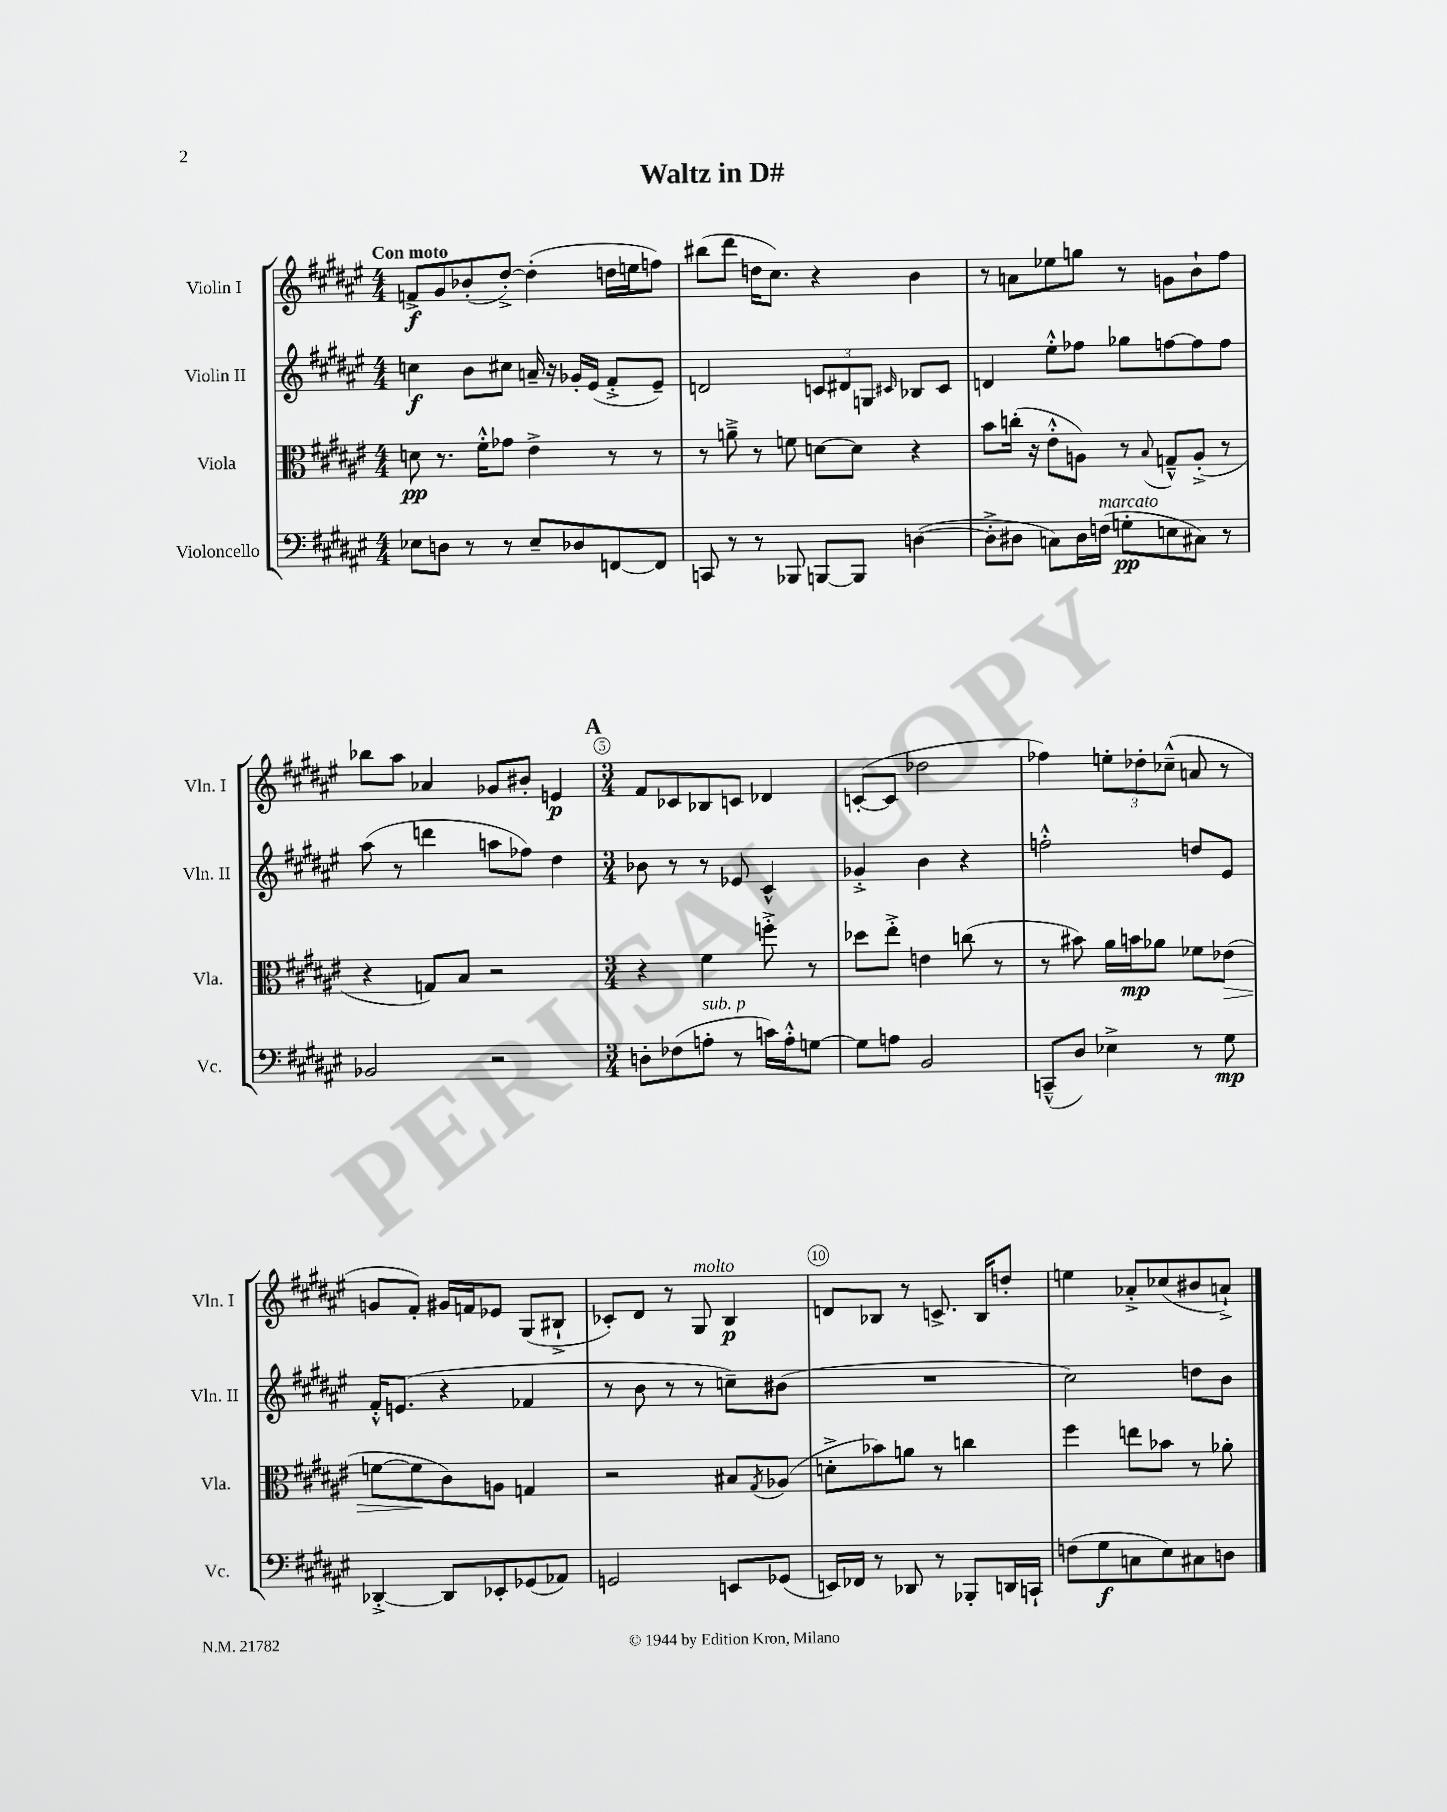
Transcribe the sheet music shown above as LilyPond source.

\header { title = "Waltz in D#" }
<<
\new StaffGroup <<
\new Staff = "s0" \with { instrumentName = "Violin I" shortInstrumentName = "Vln. I" } {
    \clef treble \key fis \major \numericTimeSignature \time 4/4 \tempo "Con moto"
    f'8->\f gis'8 bes'8-.( dis''8~-.->) dis''4-.( d''16 e''16 f''8) |
    bis''8( dis'''8 d''16 cis''8.) r4 b'4 |
    r8 a'8 ees''8 g''8 r8 g'8 b'8-! fis''8 |
    bes''8 ais''8 aes'4 ges'8 bis'8-. e'4\p |
    \mark \markup { \bold "A" } \numericTimeSignature \time 3/4 fis'8 ces'8 bes8 c'8 des'4 |
    c'8~-.( c'8 des''2 |
    fes''4) \tuplet 3/2 { e''8-. des''8-. ces''8---^( } a'8 r8 |
    g'8 fis'8-.) gis'16 f'16 ees'8 gis8( bis8-!-> |
    ces'8-.) dis'8 r8 gis8^\markup { \italic "molto" } b4\p |
    d'8 bes8 r8 c'8.-> bes16 d''8-. |
    e''4 aes'8-.-> ces''8( bis'8 a'8-!->) \bar "|." |
}
\new Staff = "s1" \with { instrumentName = "Violin II" shortInstrumentName = "Vln. II" } {
    \clef treble \key fis \major \numericTimeSignature \time 4/4
    c''4\f b'8 cis''8 a'16-- r16 ges'16-. eis'16( fis'8-.-> eis'8--) |
    d'2 \tuplet 3/2 { c'8 dis'8 g8 } \grace { cis'16 } bes8 cis'8 |
    d'4 eis''8-.-^ fes''8 ges''8 f''8~ f''8 f''8 |
    ais''8( r8 d'''4 a''8 fes''8) dis''4 |
    \mark \markup { \bold "A" } \numericTimeSignature \time 3/4 bes'8 r8 r8 ees'8 cis'4-^ |
    ges'4-.-> b'4 r4 |
    f''2-.-^ d''8 eis'8 |
    fis'16-.-^ e'8.( r4 fes'4 |
    r8 b'8 r8 r8 c''8--) bis'8( |
    R2. |
    cis''2) d''8 b'8 \bar "|." |
}
\new Staff = "s2" \with { instrumentName = "Viola" shortInstrumentName = "Vla." } {
    \clef alto \key fis \major \numericTimeSignature \time 4/4
    d'8\pp r8. fis'16-.-^ ges'8 eis'4-> r8 r8 |
    r8 a'8---> r8 f'8 d'8~ d'8 r4 |
    b'8 c''16-.( r16 eis'8-.-^ a8) r8 \appoggiatura { b8 } g8---^ a8-.->( r8 |
    r4 g8) b8 r2 |
    \mark \markup { \bold "A" } \numericTimeSignature \time 3/4 r4 fis'4 f''8-.-> r8 |
    des''8 eis''8-.-> e'4 c''8( r8 |
    r8 bis'8) ais'16 b'16\mp aes'8 fes'8 ees'8\>( |
    f'8~ f'8\! cis'8) a8 g4 |
    r2 bis8 \acciaccatura { gis8 } aes8( |
    d'8-.-> bes'8) a'8 r8 c''4 |
    fis''4 e''8 bes'8 r8 aes'8-. \bar "|." |
}
\new Staff = "s3" \with { instrumentName = "Violoncello" shortInstrumentName = "Vc." } {
    \clef bass \key fis \major \numericTimeSignature \time 4/4
    ees8 d8 r8 r8 ees8-- des8 f,8~ f,8 |
    c,8 r8 r8 bes,,8 b,,8~ b,,8 d4~( |
    d8-.-> dis8 c8) dis16 f16^\markup { \italic "marcato" }( g8-.\pp e8 cis8) r8 |
    bes,2 r2 |
    \mark \markup { \bold "A" } \numericTimeSignature \time 3/4 d8-. fes8( a8-.^\markup { \italic "sub. p" } r8 c'16) a16-.-^ g8~ |
    g8 a8 b,2 |
    c,8---^( dis8) ees4-> r8 gis8\mp |
    des,4~-.-> des,8 ees,8-. ges,8( aes,8) |
    g,2 e,8 ges,8( |
    e,16) fes,16 r8 des,8 r8 bes,,8-. d,16 c,16-! |
    f8( gis8\f c8 eis8) cis8 d8 \bar "|." |
}
>>
>>
\layout { \context { \Score \override BarNumber.break-visibility = ##(#f #t #t) barNumberVisibility = #(every-nth-bar-number-visible 5) \override BarNumber.stencil = #(make-stencil-circler 0.1 0.3 ly:text-interface::print) } }
